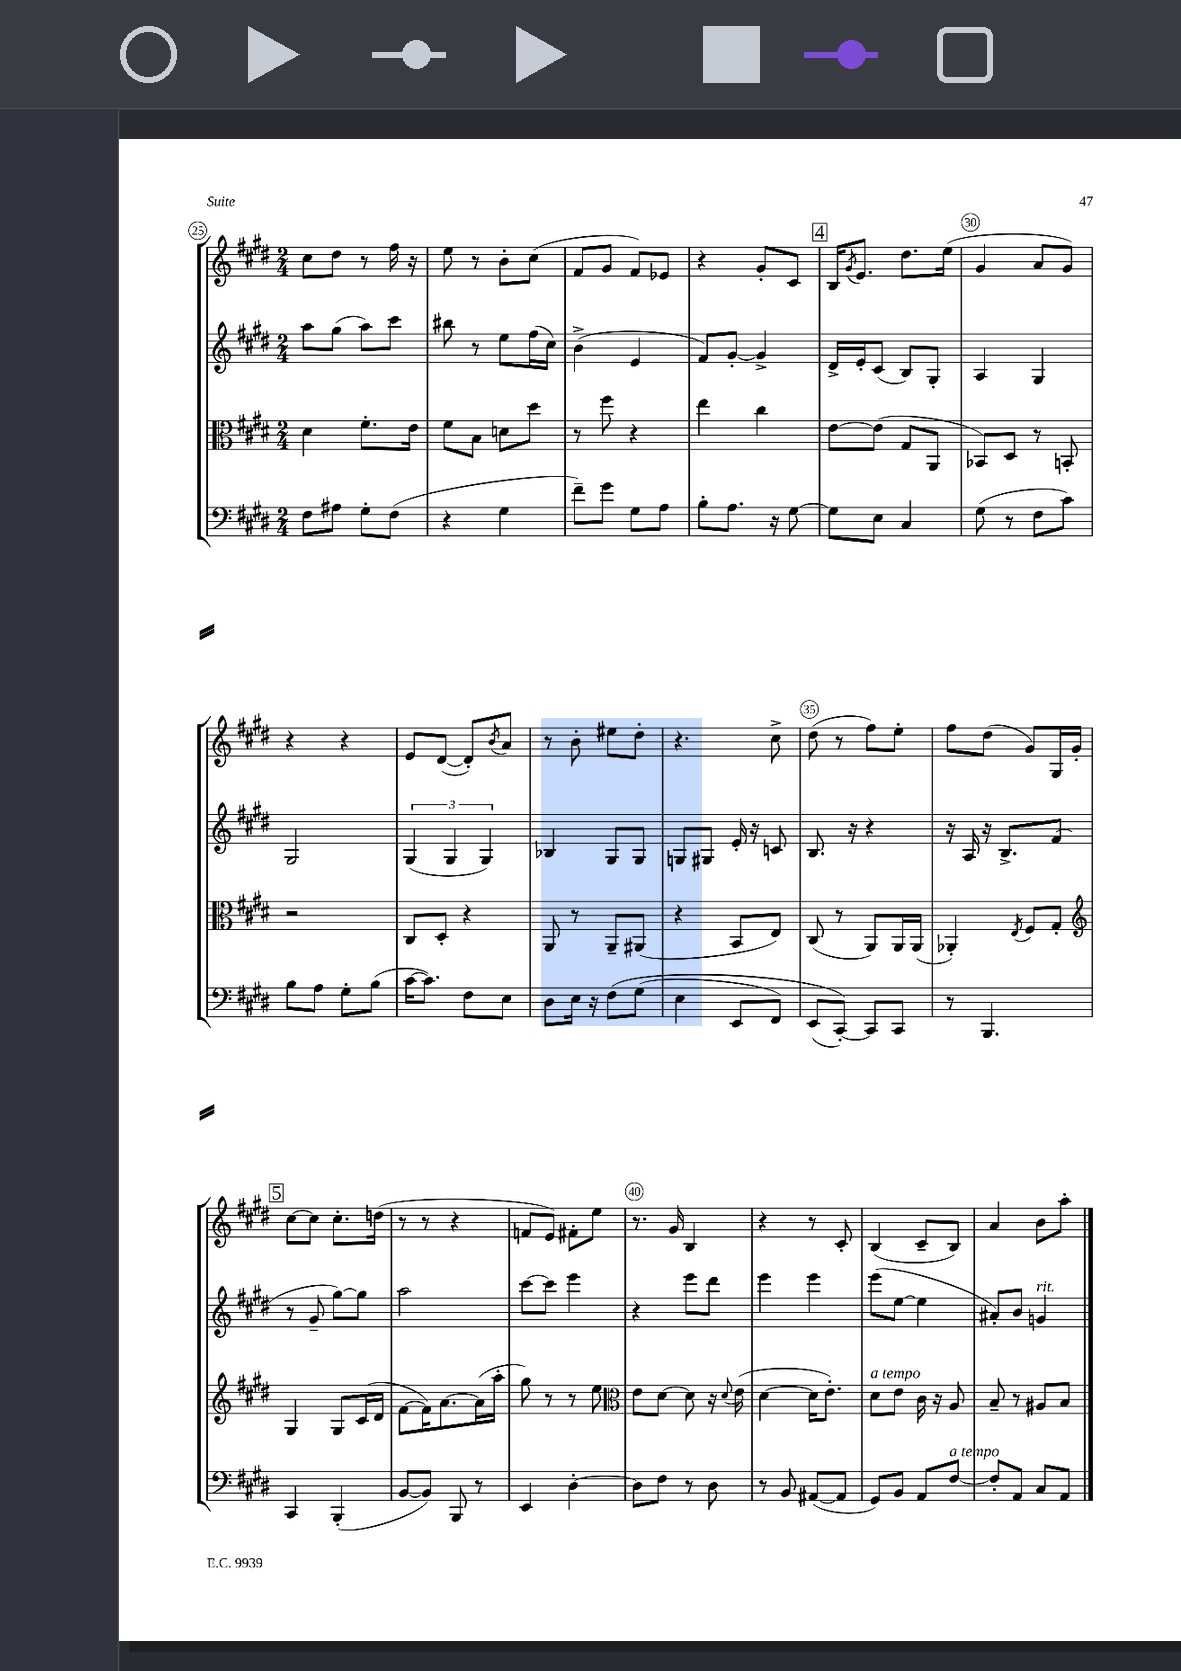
<<
\new StaffGroup <<
\new Staff = "s0" {
    \clef treble \key e \major \numericTimeSignature \time 2/4
    cis''8 dis''8 r8 fis''16 r16 |
    e''8 r8 b'8-. cis''8( |
    fis'8 gis'8 fis'8) ees'8 |
    r4 gis'8-. cis'8 |
    \mark \markup { \box "4" } b16 \acciaccatura { gis'8 } e'8. dis''8. e''16( |
    gis'4 a'8 gis'8) |
    r4 r4 |
    e'8 dis'8~( dis'8-.) \acciaccatura { b'8 } a'8 |
    r8 b'8-. eis''8 dis''8-. |
    r4. cis''8-> |
    dis''8( r8 fis''8) e''8-. |
    fis''8 dis''8( gis'8) gis16 gis'16-. |
    \mark \markup { \box "5" } cis''8~ cis''8 cis''8.-. d''16( |
    r8 r8 r4 |
    f'8 e'8) fis'8-. e''8 |
    r8. gis'16 b4 |
    r4 r8 cis'8-. |
    b4( cis'8-- b8) |
    a'4 b'8 a''8-. \bar "|." |
}
\new Staff = "s1" {
    \clef treble \key e \major \numericTimeSignature \time 2/4
    a''8 gis''8( a''8) cis'''8 |
    bis''8 r8 e''8 fis''16( cis''16) |
    b'4->( e'4 |
    fis'8) gis'8~-. gis'4-> |
    \mark \markup { \box "4" } dis'16-> e'16-. cis'8( b8) gis8-. |
    a4 gis4 |
    gis2 |
    \tuplet 3/2 { gis4( gis4 gis4) } |
    bes4 gis8 gis8 |
    g8 gis8 e'16-. r16 c'8 |
    b8. r16 r4 |
    r16 a16 r16 b8.-> fis'8( |
    \mark \markup { \box "5" } r8 gis'8-- gis''8~) gis''8 |
    a''2 |
    cis'''8~ cis'''8 e'''4 |
    r4 e'''8 dis'''8 |
    e'''4 e'''4 |
    e'''8( e''8~ e''4 |
    ais'8-.) b'8 g'4^\markup { \italic "rit." } \bar "|." |
}
\new Staff = "s2" {
    \clef alto \key e \major \numericTimeSignature \time 2/4
    dis'4 fis'8.-. e'16 |
    fis'8 b8 d'8 dis''8 |
    r8 fis''8 r4 |
    e''4 cis''4 |
    \mark \markup { \box "4" } e'8~ e'8( gis8 a,8 |
    bes,8) dis8 r8 b,8-. |
    r2 |
    cis8 dis8-. r4 |
    a,8 r8 a,8-- ais,8( |
    r4 b,8 e8) |
    cis8( r8 a,8) a,16 a,16( |
    aes,4-.) \acciaccatura { e8 } fis8 gis8-. |
    \mark \markup { \box "5" } \clef treble gis4 gis8 cis'16( dis'16 |
    fis'8~ fis'16) a'8.~ a'16( a''16-. |
    gis''8) r8 r8 e''8 |
    \clef alto e'8 dis'8~ dis'8 r16 \appoggiatura { dis'8 } e'16( |
    dis'4~ dis'16 e'8.-.) |
    dis'8^\markup { \italic "a tempo" } e'8 cis'16 r16 a8 |
    b8-- r8 ais8 b8 \bar "|." |
}
\new Staff = "s3" {
    \clef bass \key e \major \numericTimeSignature \time 2/4
    fis8 ais8 gis8-. fis8( |
    r4 gis4 |
    fis'8--) gis'8 gis8 a8 |
    b8-. a8. r16 gis8~ |
    \mark \markup { \box "4" } gis8 e8 cis4 |
    gis8( r8 fis8 cis'8) |
    b8 a8 gis8-. b8( |
    cis'16~ cis'8.) fis8 e8 |
    dis8 e16 r16 fis8\( gis8( |
    e4 e,8 fis,8) |
    e,8( cis,8~-.)\) cis,8 cis,8 |
    r8 b,,4. |
    \mark \markup { \box "5" } cis,4 b,,4-.( |
    b,8~ b,8) b,,8 r8 |
    e,4 dis4~-. |
    dis8 fis8 r8 dis8 |
    r8 b,8 ais,8~( ais,8 |
    gis,8) b,8 a,8 fis8~^\markup { \italic "a tempo" } |
    fis8-. a,8 cis8 a,8 \bar "|." |
}
>>
>>
\layout { \context { \Score currentBarNumber = #25 \override BarNumber.break-visibility = ##(#f #t #t) barNumberVisibility = #(every-nth-bar-number-visible 5) \override BarNumber.stencil = #(make-stencil-circler 0.1 0.3 ly:text-interface::print) } }
